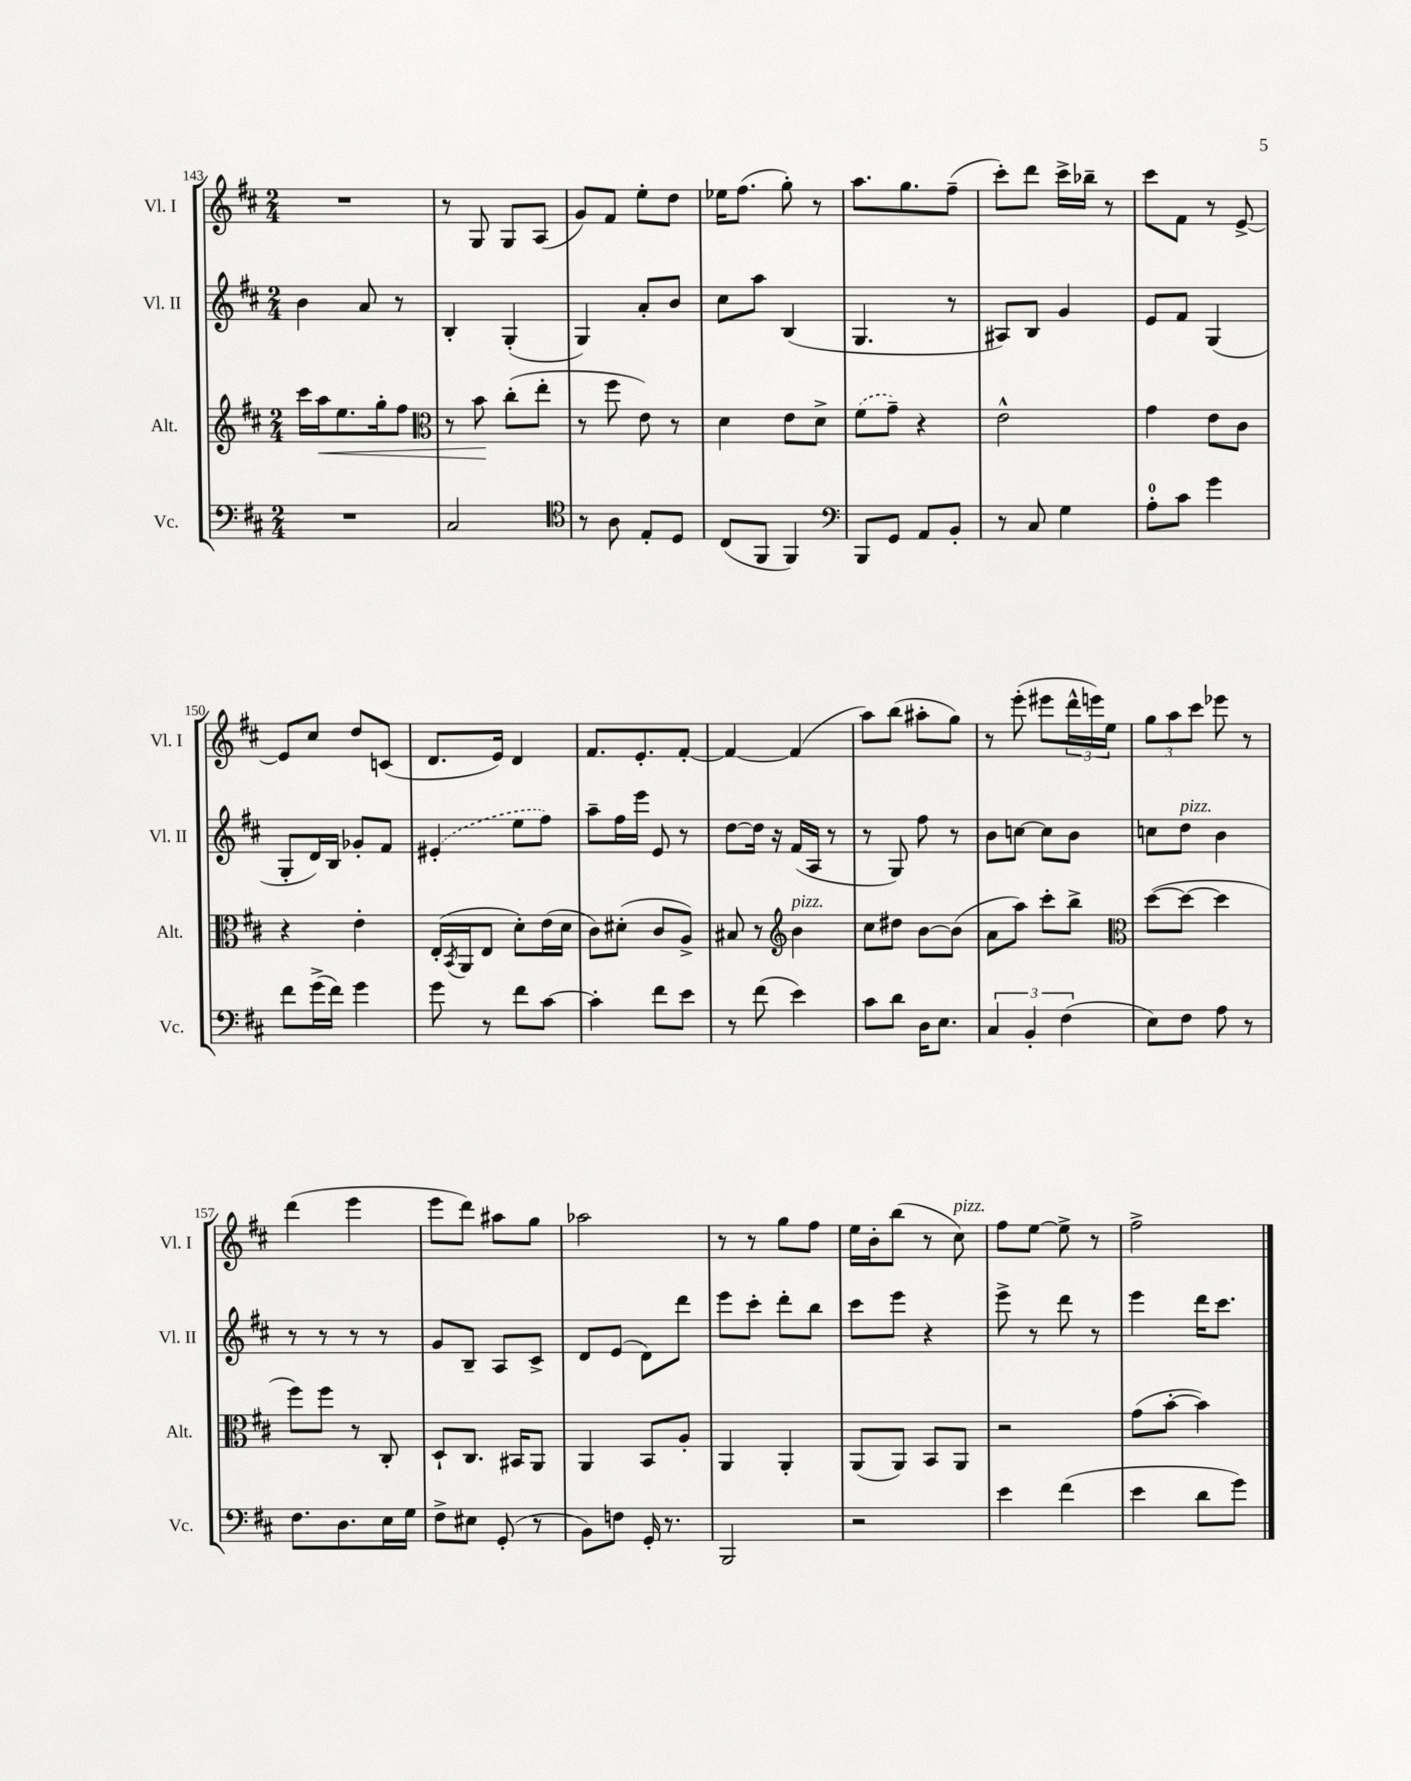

**kern	**kern	**kern	**kern
*staff4	*staff3	*staff2	*staff1
*clefF4	*clefG2	*clefG2	*clefG2
*k[f#c#]	*k[f#c#]	*k[f#c#]	*k[f#c#]
*M2/4	*M2/4	*M2/4	*M2/4
2r	16ccc#	4b	2r
.	16aa	.	.
.	8.ee	.	.
.	.	8a	.
.	16gg'	.	.
.	8ff#	8r	.
=	=	=	=
*	*clefC3	*	*
2C#	8r	4B'	8r
.	8b	.	8G
.	(8cc#'	(4G'	8G
.	8ee'	.	(8A
=	=	=	=
*clefC4	*	*	*
8r	8r	4G)	8g)
8A	8ff#	.	8f#
8E'	8e)	8a'	8ee'
8D	8r	8b	8dd
=	=	=	=
(8C#	4d	8cc#	16ee-
.	.	.	(8.ff#
8FF#	.	8aa	.
4FF#)	8e	(4B	8gg')
.	8d^	.	8r
=	=	=	=
*clefF4	*	*	*
8BBB	(8f#	4.G	8.aa
8GG	8g~)	.	.
.	.	.	8.gg
8AA	4r	.	.
8BB'	.	8r	(8ff#~
=	=	=	=
8r	2e^^	8A#)	8ccc#')
8C#	.	8B	8ddd
4G	.	4g	16ccc#^
.	.	.	16bb-~
.	.	.	8r
=	=	=	=
8A'	4g	8e	8ccc#
8c#	.	8f#	8f#
4g	8e	(4G	8r
.	8c#	.	[8e^
=	=	=	=
8f#	4r	8G'	8e]
(16g^	.	16d)	8cc#
16f#)	.	16B	.
4g	4e'	8g-'	8dd
.	.	8f#	(8c
=	=	=	=
8g	(16E'	(4e#'	8.d
.	8qBB	.	.
.	16AA	.	.
8r	8E	.	.
.	.	.	16e)
8f#	8d')	8ee	4d
[8c#	(16e	8ff#)	.
.	16d	.	.
=	=	=	=
4c#']	8c#)	8aa~	8.f#
.	(8d#'	16ff#	.
.	.	16eee	8.e'
8f#	8c#	8e	.
8e	8A^)	8r	[8f#'
=	=	=	=
8r	8B#	[8dd	4f#_
(8f#	8r	16dd]	.
.	.	16r	.
*	*clefG2	*	*
4e)	4b	(16f#	(4f#]
.	.	16A	.
.	.	8r	.
=	=	=	=
8c#	8cc#	8r	8aa)
8d	8dd#	8G)	(8bb
16D	[8b	8ff#	8aa#'
8.E	.	.	.
.	(8b]	8r	8gg)
=	=	=	=
6C#	8a	8b	8r
.	8aa)	[8cc	(8eee'
6BB'	.	.	.
.	8ccc#'	8cc]	8eee#
(6F#	.	.	.
.	8bb^	8b	24ddd^^
.	.	.	24eee)
.	.	.	24ee
=	=	=	=
*	*clefC3	*	*
8E)	([8dd	8cc	12gg
.	.	.	12aa
8F#	8dd_	8dd	.
.	.	.	12ccc#
8A	4dd]	4b	8eee-
8r	.	.	8r
=	=	=	=
8.F#	8ff#)	8r	(4ddd
.	8ff#	8r	.
8.D	.	.	.
.	8r	8r	4eee
16E	8C#'	8r	.
16G	.	.	.
=	=	=	=
8F#^	8D`	8g	8eee
8E#	8.C#	8B~	8ddd)
(8GG'	.	8A	8aa#
.	16BB#	.	.
8r	8AA	8c#^	8gg
=	=	=	=
8BB)	4AA	8d	2aa-
8F	.	(8e	.
16GG'	8BB	8d)	.
8.r	.	.	.
.	8A'	8ddd	.
=	=	=	=
2BBB	4AA	8eee	8r
.	.	8ccc#'	8r
.	4AA'	8ddd'	8gg
.	.	8bb	8ff#
=	=	=	=
2r	(8AA	8ccc#	16ee
.	.	.	16b'
.	8AA)	8eee	(8bb
.	8BB	4r	8r
.	8AA	.	8cc#)
=	=	=	=
4e	2r	8eee^	8ff#
.	.	8r	[8ee
(4f#	.	8ddd	8ee^]
.	.	8r	8r
=	=	=	=
4e	(8g	4eee	2ff#^
.	[8b'	.	.
8d	4b])	16ddd	.
.	.	8.ccc#	.
8g)	.	.	.
==	==	==	==
*-	*-	*-	*-
